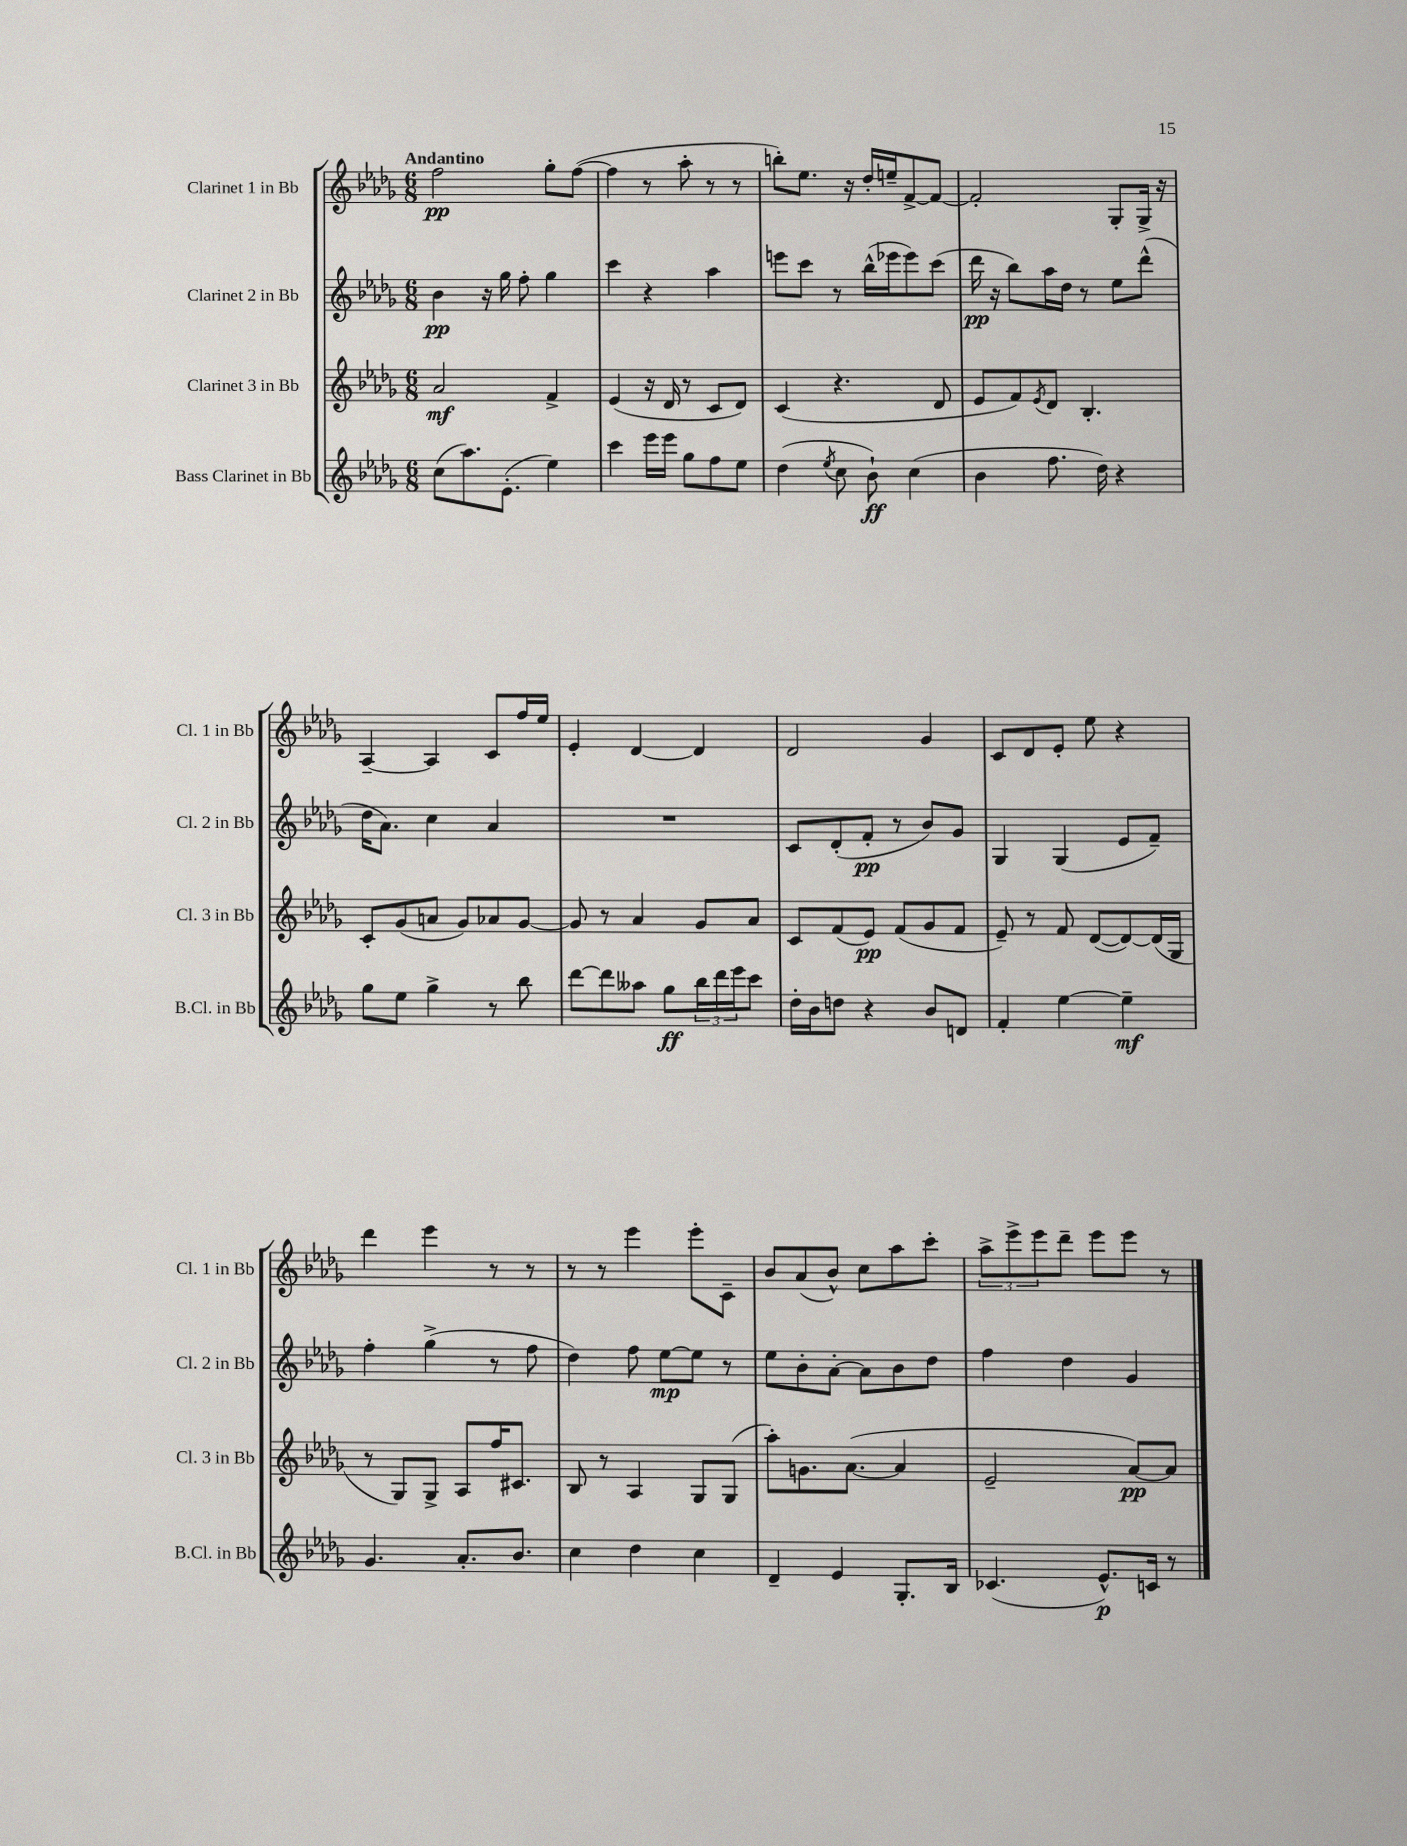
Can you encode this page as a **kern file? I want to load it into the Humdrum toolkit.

**kern	**kern	**kern	**kern
*staff4	*staff3	*staff2	*staff1
*clefG2	*clefG2	*clefG2	*clefG2
*k[b-e-a-d-g-]	*k[b-e-a-d-g-]	*k[b-e-a-d-g-]	*k[b-e-a-d-g-]
*M6/8	*M6/8	*M6/8	*M6/8
(8cc	2a-	4b-	2ff
8.aa-)	.	.	.
.	.	16r	.
(8.e-'	.	16gg-	.
.	.	8ff'	.
4ee-)	4f^	4gg-	8gg-'
.	.	.	([8ff
=	=	=	=
4ccc	(4e-	4ccc	4ff]
16eee-	16r	4r	8r
16eee-	16d-	.	.
8gg-	8r	.	8aa-'
8ff	8c	4aa-	8r
8ee-	8d-)	.	8r
=	=	=	=
(4dd-	(4c	8eee	8bb')
.	.	8ccc	8.ee-
8qee-	.	.	.
8cc	4.r	8r	.
.	.	.	16r
8b-`)	.	(16bb-^^	16dd-'
.	.	16eee-	16ee~
(4cc	.	8eee-)	[8f^
.	8d-	(8ccc	8f_
=	=	=	=
4b-	8e-	16ddd-	2f']
.	.	16r	.
.	8f)	8bb-)	.
.	8qe-	.	.
8.ff	8d-	16aa-	.
.	.	16dd-	.
.	4.B-'	8r	.
16dd-)	.	.	.
4r	.	8ee-	8G-'
.	.	(8ddd-^^	16G-^
.	.	.	16r
=	=	=	=
8gg-	8c'	16dd-	[4A-~
.	.	8.a-)	.
8ee-	(8g-	.	.
4gg-^	8a	4cc	4A-]
.	8g-)	.	.
8r	8a-	4a-	8c
8bb-	[8g-	.	16ff
.	.	.	16ee-
=	=	=	=
[8ddd-	8g-]	2.r	4e-'
8ddd-]	8r	.	.
8aa--	4a-	.	[4d-
8gg-	.	.	.
24bb-	8g-	.	4d-]
24ddd-	.	.	.
24eee-	.	.	.
8ccc	8a-	.	.
=	=	=	=
16dd-'	8c	8c	2d-
16b-	.	.	.
8dd	(8f	(8d-'	.
4r	8e-)	8f'	.
.	(8f	8r	.
8b-	8g-	8b-)	4g-
8d	8f	8g-	.
=	=	=	=
4f'	8e-~)	4G-	8c
.	8r	.	8d-
[4ee-	8f	(4G-	8e-'
.	([8d-	.	8ee-
4ee-~]	8d-_)	8e-	4r
.	(16d-]	8f~)	.
.	16G-	.	.
=	=	=	=
4.g-	8r	4ff'	4ddd-
.	8G-)	.	.
.	8G-^	(4gg-^	4eee-
8.a-'	8A-	.	.
.	16ff	8r	8r
8.b-	8.c#	.	.
.	.	8ff	8r
=	=	=	=
4cc	8B-	4dd-)	8r
.	8r	.	8r
4dd-	4A-	8ff	4eee-
.	.	[8ee-	.
4cc	8G-	8ee-]	8eee-'
.	(8G-	8r	8c~
=	=	=	=
4d-~	8aa-')	8ee-	8b-
.	8.g	8b-'	(8a-
4e-	.	[8a-'	8b-^^)
.	([8.a-	.	.
.	.	8a-]	8cc
8.G-'	4a-]	8b-	8aa-
.	.	8dd-	8ccc'
16B-	.	.	.
=	=	=	=
(4.c-	2e-~	4ff	12aa-^
.	.	.	12eee-^
.	.	.	12eee-
.	.	4dd-	8ddd-~
8.e-^^)	.	.	8eee-
.	[8a-)	4g-	8eee-
16c	.	.	.
8r	8a-]	.	8r
==	==	==	==
*-	*-	*-	*-
